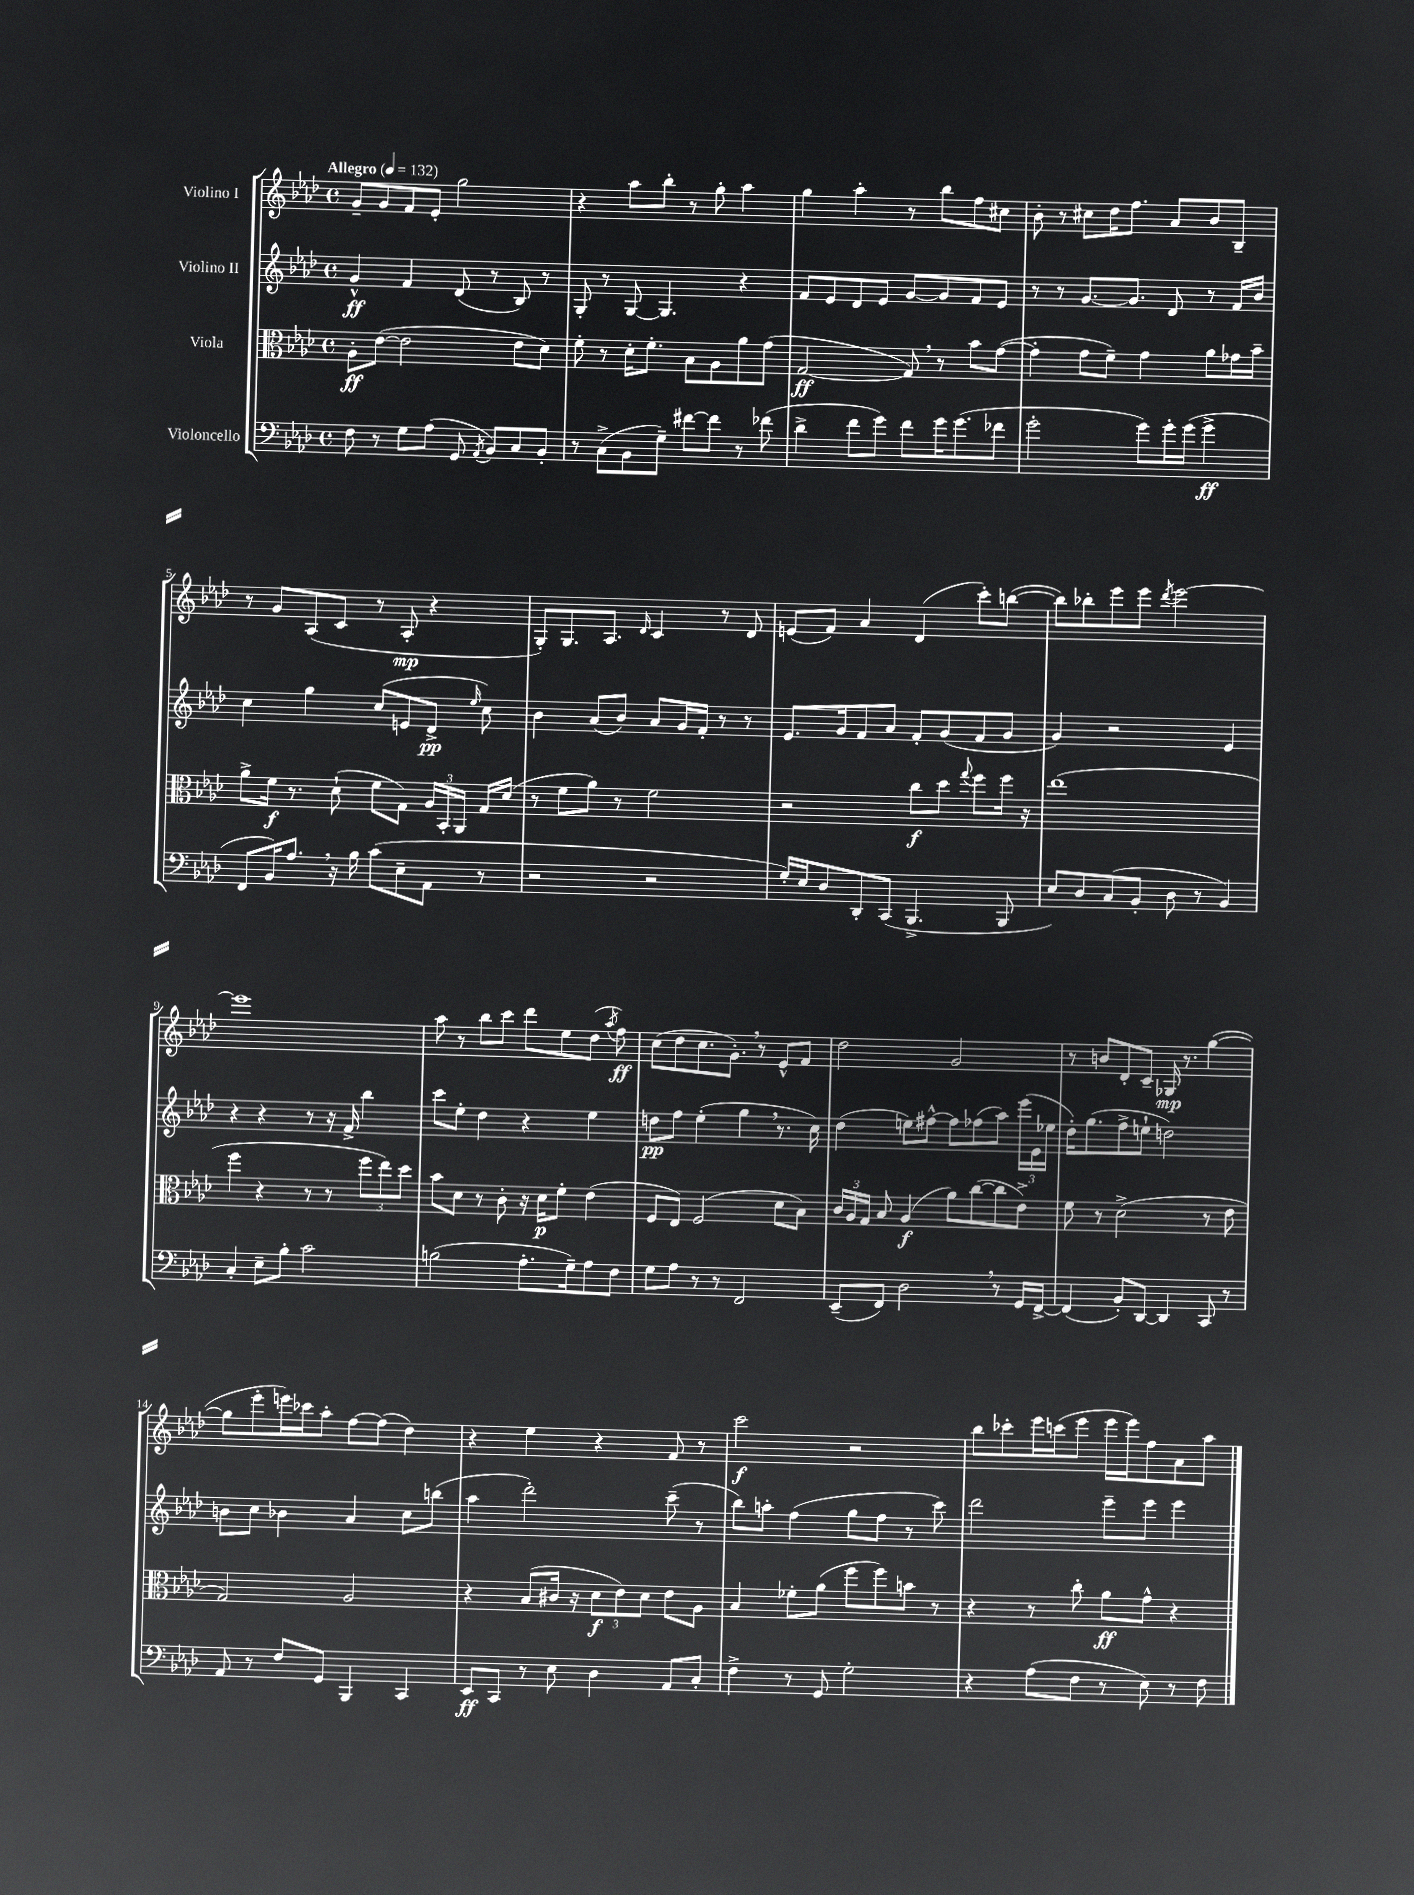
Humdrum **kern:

**kern	**kern	**kern	**kern
*staff4	*staff3	*staff2	*staff1
*clefF4	*clefC3	*clefG2	*clefG2
*k[b-e-a-d-]	*k[b-e-a-d-]	*k[b-e-a-d-]	*k[b-e-a-d-]
*M4/4	*M4/4	*M4/4	*M4/4
*met(c)	*met(c)	*met(c)	*met(c)
*MM132	*MM132	*MM132	*MM132
8F	8A-'	4g^^	8g~
8r	([8e-	.	8g
8G	2e-]	4f	8f
(8A-	.	.	8e-'
8GG	.	(8d-	2gg
8qAA-	.	.	.
8BB-)	.	8r	.
8C	8e-	8B-)	.
8BB-'	8d-)	8r	.
=	=	=	=
8r	8f'	8G'	4r
(8C^	8r	8r	.
8BB-	16d-'	[8G	8aa-
.	8.f'	.	.
8G~)	.	4.G]	8bb-'
[8f#	8B-	.	8r
8f#]	8A-	.	8gg'
8r	8a-	4r	4aa-
(8f-	(8g	.	.
=	=	=	=
4d-^	[2G	8f	4gg
.	.	8e-	.
8f	.	8d-	4aa-'
8g)	.	8e-	.
8f	8G])	[8g	8r
16g	8r	8g]	8bb-
(8.g	.	.	.
.	8b-	8f	8ff
8f-	([8g	8e-	8cc#
=	=	=	=
2g'	4g']	8r	8b-'
.	.	8r	8r
.	8g	[8.g	8cc#
.	8f~)	.	16dd-
.	.	8.g]	8.ff
8g)	4g	.	.
16g'	.	8d-	8a-
(16g	.	.	.
4g^	8a-	8r	8b-
.	16g-	16f	8B-~
.	16b-~	16b-	.
=	=	=	=
8FF	8a-^	4cc	8r
16BB-)	16f	.	8g
8.A-	8.r	.	.
.	.	4gg	(8A-
16r	(8d-`	.	8c
16B-	.	.	.
(8c	8f	(8cc	8r
8E-~	8G)	8e	8A-'
8AA-	24A-	8d-^	4r
.	24BB-'	.	.
.	24AA-	.	.
.	.	16qqee-	.
8r	16G	8cc)	.
.	(16d-	.	.
=	=	=	=
2r	8r	4b-	8G')
.	8f	.	8.G
.	8a-)	(8a-	.
.	.	.	8.A-
.	8r	8b-)	.
.	.	.	16qqd-
2r	2f	8a-	4c
.	.	16g	.
.	.	16f'	.
.	.	8r	8r
.	.	8r	8d-
=	=	=	=
16G')	2r	8.e-	(8e
16E-	.	.	.
8D-	.	.	8f)
.	.	16g	.
8DD-'	.	8f	4a-
(8CC	.	8a-	.
4.BBB-^	8cc	8f'	(4d-
.	8dd-	(8g	.
.	8qqgg	.	.
.	8ff	8f	8ccc')
8BBB-	16ff	8g	([8bb
.	16r	.	.
=	=	=	=
8E-)	(1ee-	4g)	8bb])
8D-	.	.	8bb-'
(8C	.	2r	8eee-
8BB-'	.	.	8eee-
.	.	.	8qddd-
8D-	.	.	[2eee-
8r	.	.	.
4BB-)	.	4e-	.
=	=	=	=
4C'	4ff	4r	1eee-]
8E-~	4r	4r	.
8B-'	.	.	.
2c	8r	8r	.
.	8r	16r	.
.	.	16f^	.
.	12ff	4bb-	.
.	12ee-)	.	.
.	12dd-	.	.
=	=	=	=
(2B	8b-	8ccc	8aa-
.	8d-	8ee-'	8r
.	8r	4dd-	8bb-
.	8c'	.	8ccc
8.A-'	16r	4r	8ddd-
.	16d-	.	.
.	8f'	.	8ee-
16G~)	.	.	.
8A-	(4e-	4ee-	(8dd-
.	.	.	8qaa-
8F	.	.	8ff)
=	=	=	=
8G	8F	8dd	(8cc
8A-	8E-)	8ff	8dd-
8r	(2F	(4ee-'	8.cc
8r	.	.	.
.	.	.	8.g')
2FF	.	4gg	.
.	.	.	8r
.	8d-	8.r	8e-^^
.	8B-)	.	8f
.	.	16cc)	.
=	=	=	=
(8EE-~	24c	(4dd-	2dd-
.	24A-	.	.
.	24G	.	.
8FF)	8B-	.	.
2D-	(4A-	8ee)	.
.	.	[8ff#^^	.
.	8a-)	8ff#]	2g
.	([8cc	(8ff-	.
8r	8cc]	8aa-)	.
16GG	8e-^)	(24eee-	.
.	.	24e-	.
[16FF^	.	.	.
.	.	24ee-	.
=	=	=	=
(4FF]	8f	16dd-')	8r
.	.	(8.gg	.
.	8r	.	8b
8BB-')	(2d-^	8ff^	8d-'
[8DD-	.	8ee`	8c~
4DD-]	.	2dd)	16G-
.	.	.	8.r
8CC	8r	.	([4gg
8r	8e-	.	.
=	=	=	=
8AA-	2G)	8b	8gg]
8r	.	8cc	8eee-'
8F	.	4b-	16eee)
.	.	.	16ccc-
8GG	.	.	8aa-'
4BBB-	2A-	4a-	[8ff
.	.	.	(8ff]
4CC	.	8cc	4dd-)
.	.	(8bb	.
=	=	=	=
8EE-	4r	4aa-	4r
8CC	.	.	.
8r	(8B-	2ddd-')	4ee-
8E-	16c#	.	.
.	16r	.	.
4D-	12d-	.	4r
.	12e-)	.	.
.	12d-	.	.
8AA-	8e-	(8ccc~	8f
8C'	8A-	8r	8r
=	=	=	=
4F^	4B-	8bb-)	2ccc
.	.	8aa'	.
8r	8f-'	(4ff	.
8GG	(8a-	.	.
2G'	8ff	8gg	2r
.	8ff)	8ff	.
.	8b	8r	.
.	8r	8ccc)	.
=	=	=	=
4r	4r	2ddd-	8bb-
.	.	.	8ccc-'
(8A-	8r	.	16eee-
.	.	.	(16ccc
8F	8cc'	.	8eee-
8r	8a-	8eee-~	16eee-
.	.	.	16eee-)
8E-)	8g^^	8eee-	8ff
8r	4r	4eee-	8a-
8F	.	.	8aa-
==	==	==	==
*-	*-	*-	*-
